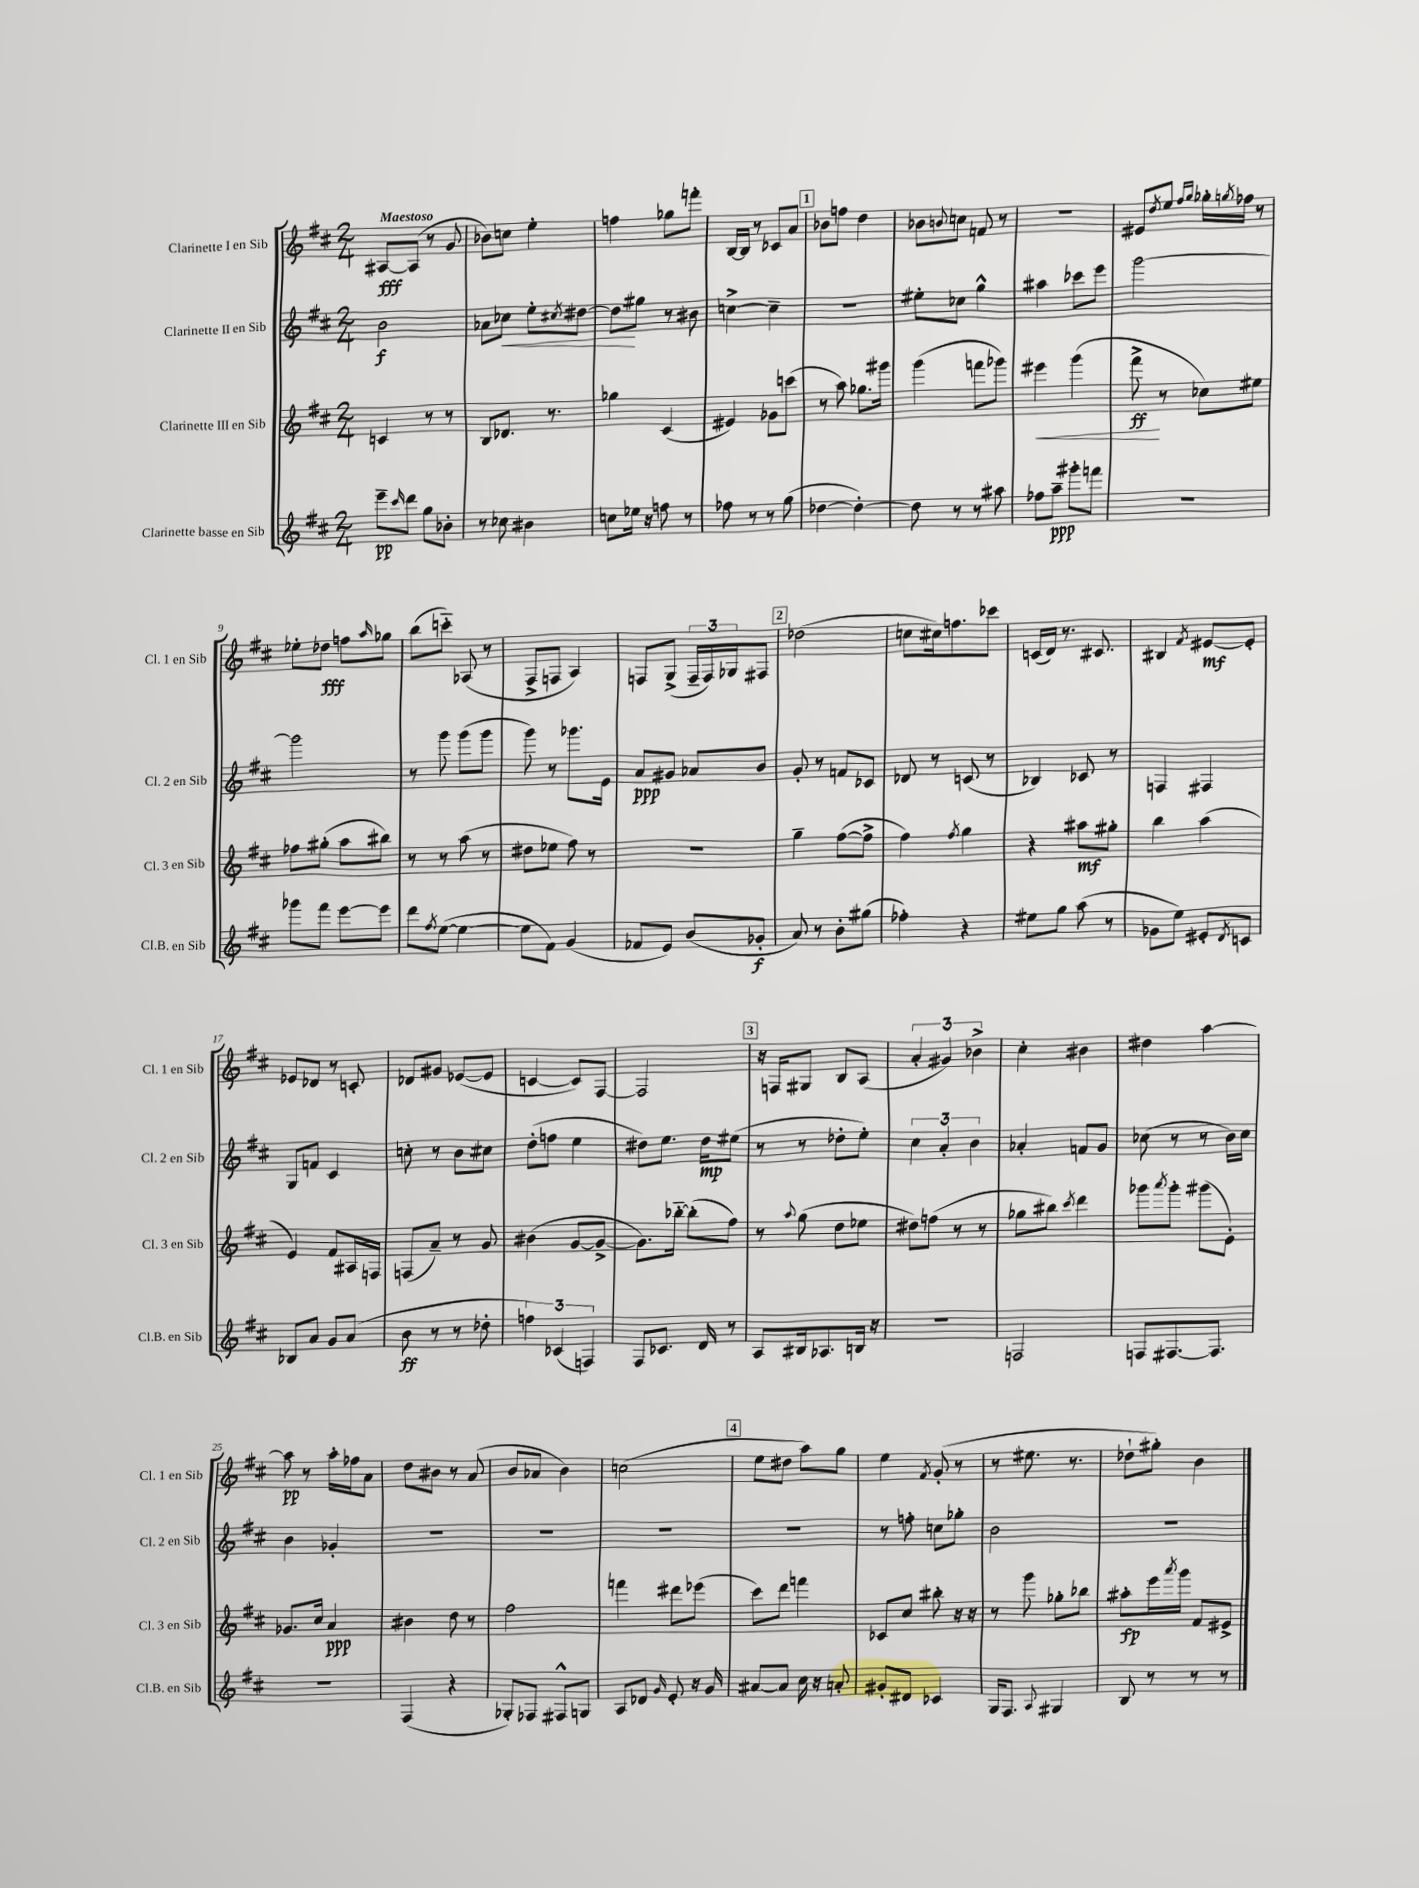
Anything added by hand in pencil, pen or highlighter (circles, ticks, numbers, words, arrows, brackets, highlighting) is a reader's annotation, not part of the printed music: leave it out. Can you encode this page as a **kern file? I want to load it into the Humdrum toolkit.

**kern	**kern	**kern	**kern
*staff4	*staff3	*staff2	*staff1
*clefG2	*clefG2	*clefG2	*clefG2
*k[f#c#]	*k[f#c#]	*k[f#c#]	*k[f#c#]
*M2/4	*M2/4	*M2/4	*M2/4
8eee~\L	4c/	2b\	[8A#/L
16qqccc#/	.	.	.
8ddd\J	.	.	(8A#/]J
8gg\L	8r	.	8r
8b-'\J	8r	.	8g/
=	=	=	=
8r	8B/L	8a-\L	8b-\L)
8cc-\	8.d-/J	8cc-\J	8cc\J
4b#\	.	8ee'\L	4ee'\
.	8.r	.	.
.	.	8qcc#/	.
.	.	[8dd#\J	.
=	=	=	=
8cc\L	4gg-\	8dd#\]L	4ff\
16ee-\Jk	.	8gg#\J	.
16r	.	.	.
8ff\	(4c#/	8r	8gg-\L
8r	.	8b#\	8fff'\J
=	=	=	=
8ff-\	4e#/)	[4cc^\	[16B/LL
.	.	.	16B/]JJ
8r	.	.	8r
8r	8g-\L	4cc~\]	8c-/L
(8gg\	(8ccc\J	.	8a/J
=	=	=	=
[4dd-\	8r	2r	8b-\L
.	8aa\)	.	8ff\J
4dd-'\_)	8.gg-\L	.	4dd\
.	16ggg#\Jk	.	.
=	=	=	=
8dd-\]	(4ggg\	8ee#'\L	8b-\L
.	.	.	8qqb/
8r	.	8cc-\J	8cc\J
8r	8fff\L	4gg^^\	8f/
8aa#\	8ggg-\J)	.	8r
=	=	=	=
8ff-\L	4eee#\	4aa#\	2r
8aa~\J	.	.	.
8ggg#'\L	(4ggg\	8ccc-\L	.
8fff\J	.	8eee\J	.
=	=	=	=
2r	8fff#^\	[2ggg\	8e#/L
.	.	.	8qdd/
.	8r	.	8ee/J
.	.	.	16qqff#/LL
.	.	.	16qqgg/JJ
.	8cc-\L)	.	16gg-'\LL
.	.	.	8qgg/
.	.	.	16ff-\JJ
.	8ee#\J	.	8r
=	=	=	=
8ggg-\L	8ff-\L	2ggg\]	8ee-'\L
8fff#\J	(8gg#'\J	.	8dd-\J
[8eee\L	8aa\L	.	8ff\L
.	.	.	16qqaa/
8eee\]J	8bb#\J)	.	8gg-\J
=	=	=	=
8ddd\L	8r	8r	(8bb\L
8qff#/	.	.	.
([8ee\J	8r	8ggg\	8ccc'~\J)
4ee\_	(8aa\	(8ggg\L	(8A-/
.	8r	8ggg\J	8r
=	=	=	=
8ee\]L	8dd#\L	8ggg\)	8F#^/L
8f#\J)	8ee-\J	8r	8F/J
(4g/	8ff#\)	8.ggg-\L	4A/)
.	8r	.	.
.	.	16e\Jk	.
=	=	=	=
8f-/L	2r	8a/L	8F/L
8e/J)	.	8g#/J	(8G^/J
(8b/L	.	8a-/L	24F~/LL
.	.	.	24F/)
.	.	.	24G-/J
8g-'/J	.	8b/J	8F#/J
=	=	=	=
8a/)	4gg~\	8g'/	(2dd-\
8r	.	8r	.
8b'\L	([8ff#\L	8f/L	.
(8gg#\J	8ff#^\]J	8c-/J	.
=	=	=	=
4ff-'\)	4ff#\)	8d-/	8cc\L
.	.	8r	16cc#\k)
.	.	.	8.ff\
.	8qff#/	.	.
4r	4gg\	(8c/	.
.	.	8r	8ccc-\J
=	=	=	=
8ee#\L	4r	4B-/)	(16c/LL
.	.	.	16d/JJ)
8gg\J	.	.	8.r
(8aa\	8aa#\L	8c-/	.
.	.	.	8.c#/
8r	8gg#'\J	8r	.
=	=	=	=
8g-\L	4bb\	4F/	4B#/
8ee\J)	.	.	.
.	.	.	8qf#/
8e#'/L	(4aa\	4F#/	[8e#/L
8qd/	.	.	.
8c/J	.	.	8e#'/]J
=	=	=	=
8B-/L	4e/)	8G/L	8e-/L
8a/J	.	8f/J	8d-/J
8g/L	8f#/L	4c#/	8r
(8a/J	16A#/L	.	8c'/
.	16F/JJ	.	.
=	=	=	=
8b\	(8F/L	8cc'\	8d-/L
8r	8a~/J)	8r	8g#/J
8r	8r	8b\L	([8e-/L
8dd-'\	8g/	8cc#\J	8e-/]J
=	=	=	=
6ff\)	(4b#\	(8dd'\L	[4c/
.	.	8ff\J	.
(6c-/	.	.	.
.	[8g/L	4ee\	8c/]L)
6F/)	.	.	.
.	8g^/_J	.	[8F#/J
=	=	=	=
8F#/L	8.g\]L)	8dd#\L)	2F#/]
8.c-/J	.	8.ee\J	.
.	[16bb-'~\Jk	.	.
.	(8bb-'\]L	.	.
16d/	.	16dd#\LK	.
8r	8ff#\J)	(8ee#\J	.
=	=	=	=
8A/L	8r	8r	16r
.	.	.	16F/LK
.	8qqaa/	.	.
16B#/k	(8gg\	8r	8G#/J
8.A-/	.	.	.
.	8dd\L	8dd-'\L	8B/L
16B/Jk	8ee-\J	8ee'\J)	(8A/J
16r	.	.	.
=	=	=	=
2r	8dd#\L)	6cc#\	6a'/
.	(8ff\J	.	.
.	.	6a'/	6g#/)
.	8r	.	.
.	.	6b\	6b-^\
.	8r	.	.
=	=	=	=
2F/	8gg-\L	4a-'/	4cc#'\
.	8bb#\J)	.	.
.	8qccc#/	.	.
.	4ddd\	8f/L	4b#\
.	.	8g/J	.
=	=	=	=
8F/L	8ggg-\L	(8cc-\	4dd#\
.	8qaaa/	.	.
[8.F#/	8ggg-'\J	8r	.
.	(8ggg#\L	8r	[4aa\
8.F#/]J	.	.	.
.	8e'\J)	16b\LL)	.
.	.	16cc-\JJ	.
=	=	=	=
2r	8.g-/L	4b\	8aa\]
.	.	.	8r
.	16cc#/Jk	.	.
.	4a/	4g-'/	16aa'\LL
.	.	.	16ff-\J
.	.	.	8a\J
=	=	=	=
(4F#/	4b#\	2r	8dd\L
.	.	.	8b#\J
4r	8dd\	.	8r
.	8r	.	(8a/
=	=	=	=
8G-'/L)	2ff#\	2r	8b/L
8F-/J	.	.	8a-/J
8F#^^/L	.	.	4b\)
8G/J	.	.	.
=	=	=	=
8A/L	4fff\	2r	(2cc\
8d-/J	.	.	.
16qqg/	.	.	.
8e'/	8ddd#\L	.	.
16r	(8eee-\J	.	.
16g/	.	.	.
=	=	=	=
[8a#/L	8ccc#\L)	2r	8ee\L
8a#/]J	8ddd\J	.	8dd#\J
16cc#\	4fff\	.	8aa\L)
16r	.	.	.
8a'/	.	.	8gg\J
=	=	=	=
8g#'/L	8c-/L	8r	4ee\
8d#/J	8cc#/J	8ff'\	.
.	.	.	8qf#/
4c-/	8bb#'\	8cc\L	(8g'/
.	16r	8gg-'\J	8r
.	16r	.	.
=	=	=	=
16G/LK	8r	2b\	8r
8.F#/J	.	.	.
.	8ggg\	.	8.ee#\
8qqA/	.	.	.
4G#/	8gg-'\L	.	.
.	.	.	8.r
.	8bb-\J	.	.
=	=	=	=
8B/	8aa#'\L	2r	8dd-`\L
8r	16eee\L	.	8gg#'\J)
.	8qaaa/	.	.
.	16ggg\JJ	.	.
8r	8f#/L	.	4b\
8r	8e#^/J	.	.
==	==	==	==
*-	*-	*-	*-
